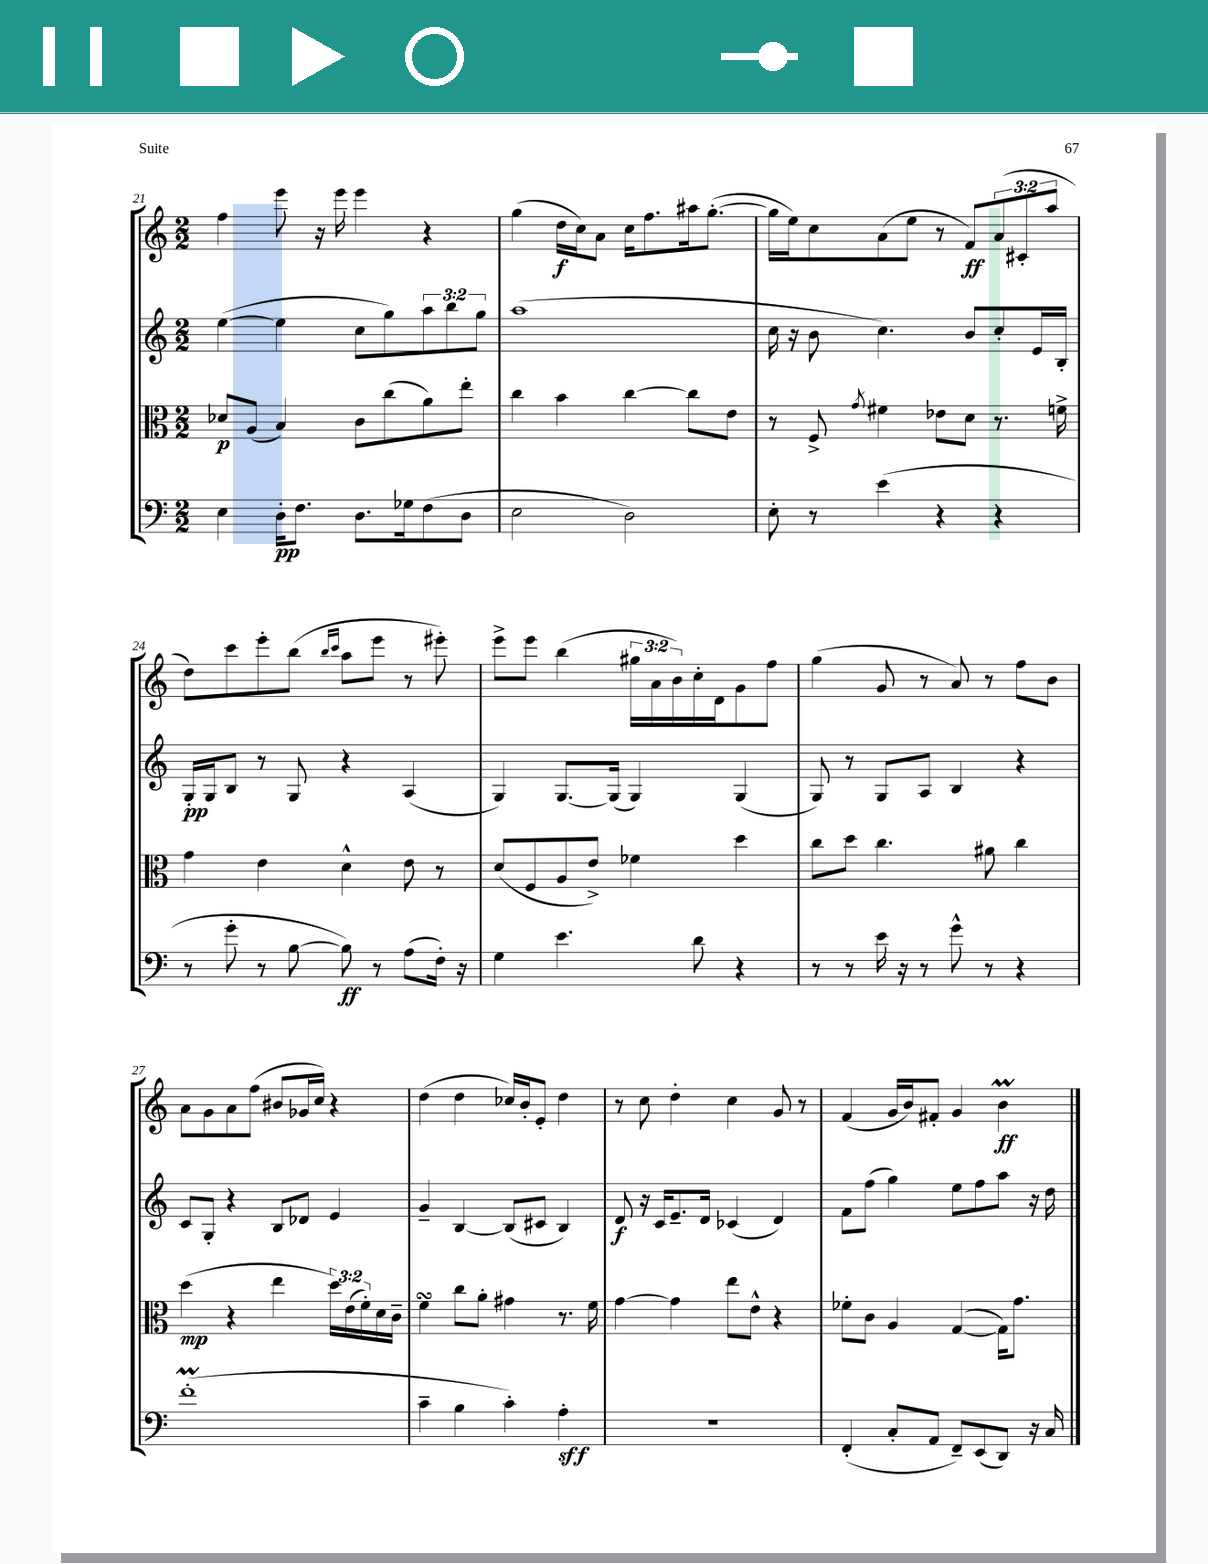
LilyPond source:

<<
\new StaffGroup <<
\new Staff = "s0" {
    \clef treble \key c \major \numericTimeSignature \time 2/2 \override Staff.TupletNumber.text = #tuplet-number::calc-fraction-text
    f''4 e'''8 r16 e'''16 e'''4 r4 |
    g''4( d''16\f c''16) a'8 c''16 f''8. ais''16 g''8.~-.( |
    g''16 e''16) c''8 a'8( e''8 r8 f'8\ff) \tuplet 3/2 { a'8( cis'8-. a''8 } |
    d''8) c'''8 e'''8-. b''8( \grace { b''16 c'''16 } a''8 e'''8 r8 eis'''8-.) |
    e'''8-> e'''8 b''4( \tuplet 3/2 { gis''16 a'16 b'16) } c''16-. d'16 g'8 f''8 |
    g''4( g'8 r8 a'8) r8 f''8 b'8 |
    a'8 g'8 a'8 f''8( bis'8 ges'16 c''16) r4 |
    d''4( d''4 ces''16) b'16-. e'8-. d''4 |
    r8 c''8 d''4-. c''4 g'8 r8 |
    f'4( g'16 b'16) fis'8-. g'4 b'4\prall\ff \bar "|." |
}
\new Staff = "s1" {
    \clef treble \key c \major \numericTimeSignature \time 2/2 \override Staff.TupletNumber.text = #tuplet-number::calc-fraction-text
    e''4~( e''4 c''8 g''8) \tuplet 3/2 { a''8 b''8 g''8 } |
    a''1( |
    c''16 r16 b'8 c''4.) b'8 c''8-. e'16 b16-. |
    g16-.\pp g16 b8 r8 g8 r4 a4( |
    g4) g8.~ g16( g4) g4( |
    g8) r8 g8 a8 b4 r4 |
    c'8 g8-. r4 b8 des'8 e'4 |
    g'4-- b4~ b8( cis'8 b4) |
    d'8\f r16 c'16 e'8.-- d'16 ces'4( d'4) |
    f'8 f''8( g''4) e''8 f''8 a''8 r16 d''16 \bar "|." |
}
\new Staff = "s2" {
    \clef alto \key c \major \numericTimeSignature \time 2/2 \override Staff.TupletNumber.text = #tuplet-number::calc-fraction-text
    des'8\p a8( b4) c'8 c''8( a'8) e''8-. |
    c''4 b'4 c''4~ c''8 e'8 |
    r8 f8-> \acciaccatura { g'8 } fis'4 ees'8 d'8 r8. f'16-> |
    g'4 e'4 d'4-^ e'8 r8 |
    d'8( f8 a8 e'8->) fes'4 d''4 |
    c''8 d''8 c''4. ais'8 c''4 |
    d''4\mp( r4 e''4 \tuplet 3/2 { d''16) e'16( f'16-.) } d'16 c'16-- |
    f'4\turn c''8 a'8-. gis'4 r8. f'16 |
    g'4~ g'4 e''8 e'8-^ r4 |
    fes'8-. c'8 a4 g4~( g16) g'8. \bar "|." |
}
\new Staff = "s3" {
    \clef bass \key c \major \numericTimeSignature \time 2/2
    e4 d16-.\pp f8. d8. ges16 f8( d8 |
    e2 d2) |
    e8-. r8 e'4( r4 r4 |
    r8 g'8-. r8 b8~ b8\ff) r8 a8( f16-.) r16 |
    g4 e'4. d'8 r4 |
    r8 r8 e'16 r16 r8 g'8-^ r8 r4 |
    f'1-.\prall( |
    c'4-- b4 c'4-.) a4-.\sff |
    r1 |
    f,4-.( c8-. a,8 f,8--) e,8( d,8) r16 c16 \bar "|." |
}
>>
>>
\layout { \context { \Score currentBarNumber = #21 } }
